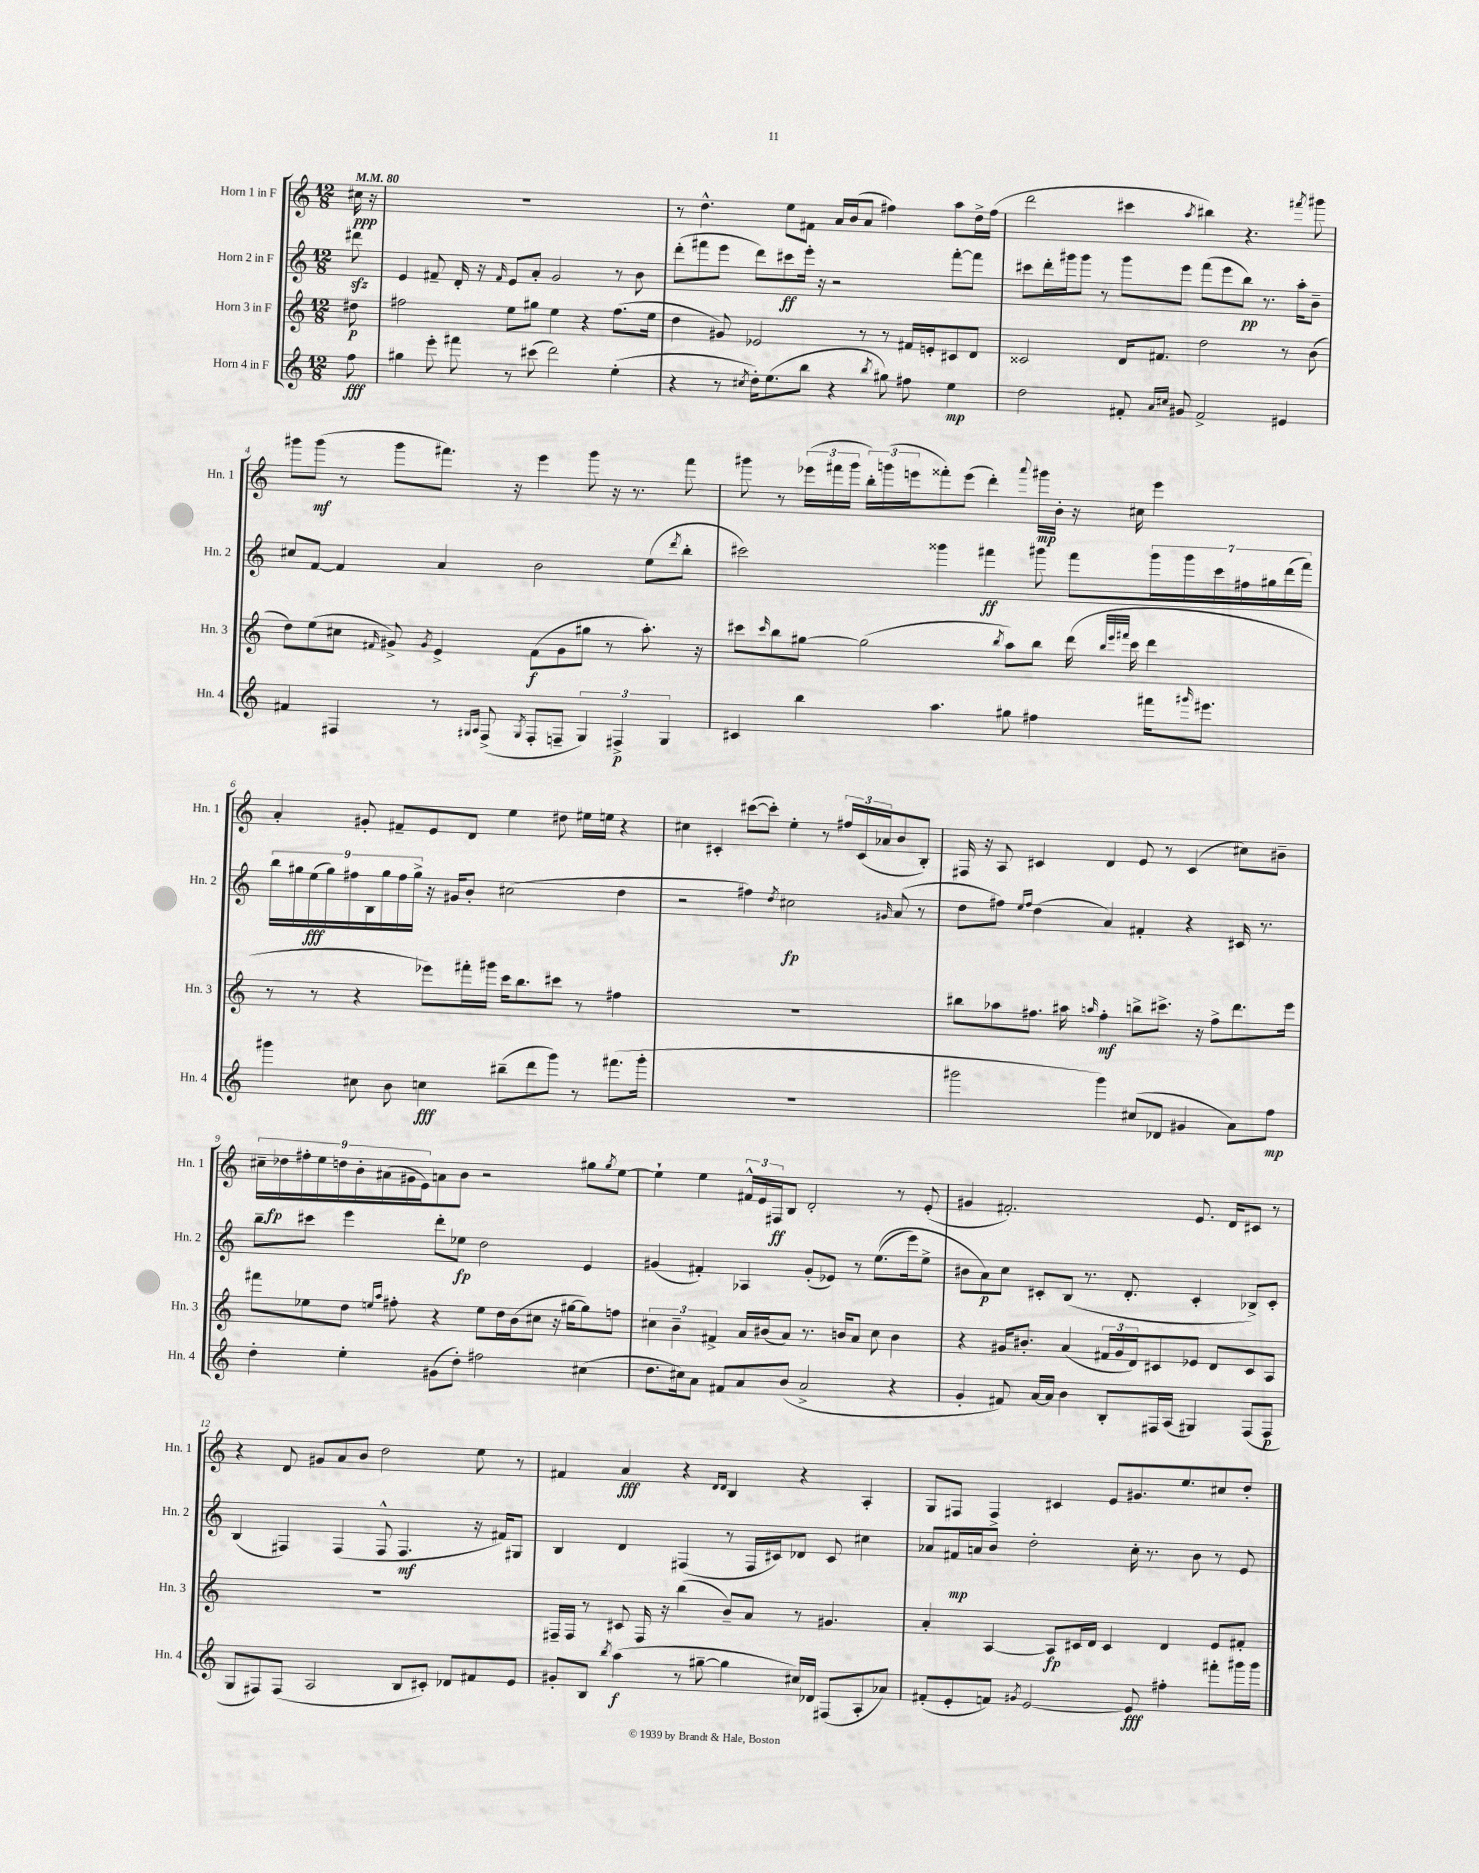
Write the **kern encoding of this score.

**kern	**dynam	**kern	**dynam	**kern	**dynam	**kern	**dynam
*part4	*part4	*part3	*part3	*part2	*part2	*part1	*part1
*staff4	*staff4	*staff3	*staff3	*staff2	*staff2	*staff1	*staff1
*I"Horn 4 in F	*	*I"Horn 3 in F	*	*I"Horn 2 in F	*	*I"Horn 1 in F	*
*I'Hn. 4	*	*I'Hn. 3	*	*I'Hn. 2	*	*I'Hn. 1	*
*clefG2	*	*clefG2	*	*clefG2	*	*clefG2	*
*k[]	*	*k[]	*	*k[]	*	*k[]	*
*M12/8	*	*M12/8	*	*M12/8	*	*M12/8	*
*MM80	*	*MM80	*	*MM80	*	*MM80	*
=	=	=	=	=	=	=	=
8ff\	fff	8dd#X\	p	8ddd#Xzz\	.	16cc#X\	ppp
.	.	.	.	.	.	16r	.
=1	=1	=1	=1	=1	=1	=1	=1
4gg#X\	.	2ff#X\	.	4e/	.	1.r	.
8eee'\	.	.	.	8f#X~/	.	.	.
8fff#X\	.	.	.	16d'/	.	.	.
.	.	.	.	16r	.	.	.
.	.	.	.	16qqf#/	.	.	.
8r	.	8ee\L	.	8e/L	.	.	.
(8ccc#X\	.	8gg#X\J	.	8a'/J	.	.	.
2ddd\)	.	4ee\	.	2g/	.	.	.
.	.	4r	.	.	.	.	.
(4ee'\	.	(8.ff#\L	.	8r	.	.	.
.	.	.	.	8b\	.	.	.
.	.	16ee\Jk	.	.	.	.	.
=2	=2	=2	=2	=2	=2	=2	=2
4r	.	4dd\	.	(8ddd'\L	.	8r	.
.	.	.	.	8fff#X\	.	4.dd^^\	.
8r	.	8g#X/)	.	8eee\J	.	.	.
8qcc#X/	.	.	.	.	.	.	.
16dd'\KL)	.	2e-X/	.	8ddd\L)	.	.	.
(8.ee\	.	.	.	.	.	.	.
.	.	.	.	8ccc#X\	ff	8ee\L	.
8bb\J	.	.	.	16eee'\Jk	.	8f#X\J	.
.	.	.	.	16r	.	.	.
4r	.	.	.	2r	.	16a/LL	.
.	.	.	.	.	.	(16b/J	.
.	.	8r	.	.	.	8a/J	.
8qbb/	.	.	.	.	.	.	.
8gg#X\)	.	8r	.	.	.	4ff#X\)	.
8ff#X\	.	16f#X/LL	.	.	.	.	.
.	.	16en'/J	.	.	.	.	.
4ee\	mp	8c#X/	.	[8fff#'\L	.	8aa\L	.
.	.	8d/J	.	8fff#\J]	.	16dd^\L	.
.	.	.	.	.	.	(16ff#\JJ	.
=3	=3	=3	=3	=3	=3	=3	=3
2dd\	.	2c##X/	.	8ccc#X\L	.	2ddd\	.
.	.	.	.	16ddd'\L	.	.	.
.	.	.	.	16ggg#X\J	.	.	.
.	.	.	.	8ggg#\J	.	.	.
.	.	.	.	8r	.	.	.
8f#X'/	.	16d/KL	.	8ggg#\L	.	4ccc#X\	.
.	.	8.f#X/J	.	.	.	.	.
16qqa/LL	.	.	.	.	.	.	.
16qqcc#X/JJ	.	.	.	.	.	.	.
8g#X/	.	.	.	8eee\J	.	.	.
.	.	.	.	.	.	8qaa/	.
2f#^/	.	2dd\	.	(8fff\L	.	4bb#X\)	.
.	.	.	.	8eee\	.	.	.
.	.	.	.	8bb\J)	pp	4.r	.
.	.	.	.	8.r	.	.	.
4e#X/	.	8r	.	.	.	.	.
.	.	.	.	16aa'\KL	.	.	.
.	.	.	.	.	.	8qfff#X/	.
.	.	(8b\	.	8b~\J	.	8ggg#X\	.
!!LO:LB:g=z
=4	=4	=4	=4	=4	=4	=4	=4
4f#X/	.	8dd\L)	.	8cc#X/L	.	8ggg#X\L	.
.	.	(8ee\	.	[8f/J	.	(8ggg#\J	mf
4F#X/	.	8cc#X\J	.	4f/]	.	8r	.
.	.	16qqf#X/	.	.	.	.	.
.	.	8g#X^/)	.	.	.	8ggg#\L	.
.	.	8qg#/	.	.	.	.	.
8r	.	4e^/	.	4a/	.	8.fff#X\J)	.
16qqG#X/LL	.	.	.	.	.	.	.
16qqA/JJ	.	.	.	.	.	.	.
(8F#^/	.	.	.	.	.	.	.
.	.	.	.	.	.	16r	.
8qG#/	.	.	.	.	.	.	.
8F#'/L	.	(8f#\L	f	2b\	.	4eee\	.
8Fn~/J	.	8g#\	.	.	.	.	.
6G#/)	.	8gg#X\J	.	.	.	8ggg#\	.
.	.	8r	.	.	.	16r	.
6F#X^/	p	.	.	.	.	.	.
.	.	.	.	.	.	8.r	.
.	.	8.aa'\)	.	(8ee\L	.	.	.
6G#/	.	.	.	.	.	.	.
.	.	.	.	8qddd/	.	.	.
.	.	.	.	8bb'\J	.	8fff#\	.
.	.	16r	.	.	.	.	.
=5	=5	=5	=5	=5	=5	=5	=5
4c#X/	.	8ccc#X\L	.	2ccc#X\)	.	8ggg#X\	.
.	.	16qqccc#/	.	.	.	.	.
.	.	8bb\	.	.	.	8r	.
4bb\	.	[8gg#X\J	.	.	.	(24eee-X\LL	.
.	.	.	.	.	.	24fff#X\	.
.	.	.	.	.	.	24ggg#\JJ	.
.	.	(2gg#\]	.	.	.	24bb'\LL)	.
.	.	.	.	.	.	(24gggn\	.
.	.	.	.	.	.	24eeen\J	.
4.aa\	.	.	.	4ggg##X\	.	8fff##X'\)	.
.	.	.	.	.	.	(8eee\J	.
.	.	.	.	4fff#X\	ff	4ddd'\)	.
.	.	8qbb/	.	.	.	.	.
8gg#X\	.	8aa\L)	.	.	.	.	.
.	.	.	.	.	.	8qqaaa/	.
4ff#X\	.	8bb\J	.	8ggg#X\	.	16ggg#X\LL	mp
.	.	.	.	.	.	16b'\JJ	.
.	.	(16ddd\	.	8fff#\L	.	16r	.
.	.	32qqbb/LLL	.	.	.	.	.
.	.	32qqeee/	.	.	.	.	.
.	.	32qqfff#X/JJJ	.	.	.	.	.
.	.	16ccc#\	.	.	.	16cc#X\	.
16fff#X\KL	.	4ddd\	.	28ggg#\L	.	4eee\	.
.	.	.	.	28ggg#\	.	.	.
16qqggg#X/	.	.	.	.	.	.	.
8.eee#X\J	.	.	.	.	.	.	.
.	.	.	.	28ccc#\	.	.	.
.	.	.	.	28ff#X\	.	.	.
.	.	.	.	28gg#X\	.	.	.
.	.	.	.	(28ddd\	.	.	.
.	.	.	.	28fff#\JJ)	.	.	.
!!LO:LB:g=z
=6	=6	=6	=6	=6	=6	=6	=6
4ggg#X\	.	8r	.	18bb\LL	.	4a'/	.
.	.	.	.	18gg#X\	.	.	.
.	.	.	.	(18ee\	fff	.	.
.	.	8r	.	.	.	.	.
.	.	.	.	18gg#\)	.	.	.
.	.	.	.	18ff#X\	.	.	.
8cc#X\	.	4r	.	.	.	8g#X'/	.
.	.	.	.	18B\	.	.	.
.	.	.	.	18gg#\	.	.	.
8b\	.	.	.	.	.	8f#X~/L	.
.	.	.	.	18ff#\	.	.	.
.	.	.	.	18gg#^\JJ	.	.	.
4ccn\	fff	8eee-X\L)	.	16r	.	8e/	.
.	.	.	.	16g#X/KL	.	.	.
.	.	16fff#X'\L	.	8b'/J	.	8d/J	.
.	.	16ggg#X\JJ	.	.	.	.	.
(8bb#X~\L	.	16ccc\KL	.	(2cc#X\	.	4ee\	.
.	.	8.bb\	.	.	.	.	.
8ddd\	.	.	.	.	.	.	.
8ggg#\J)	.	8ccc#X\J	.	.	.	8dd#X\	.
8r	.	8r	.	.	.	16ee#X\LL	.
.	.	.	.	.	.	16een\JJ	.
(8.fff#X\L	.	4ff#X\	.	4dd\	.	4r	.
16ggg#'\Jk	.	.	.	.	.	.	.
=7	=7	=7	=7	=7	=7	=7	=7
1.r	.	1.r	.	2r	.	4cc#X\	.
.	.	.	.	.	.	4c#X'/	.
.	.	.	.	4ff#X\)	.	([8ccc#X\L	.
.	.	.	.	.	.	8ccc#'\J])	.
.	.	.	.	8qdd/	.	.	.
.	.	.	.	2cc#X\	fp	4ee'\	.
.	.	.	.	.	.	8r	.
.	.	.	.	.	.	24ff#X/LL	.
.	.	.	.	.	.	(24c#/	.
.	.	.	.	.	.	24a-X/J	.
.	.	.	.	16qqg#X/	.	.	.
.	.	.	.	(8a/	.	8b/	.
.	.	.	.	8r	.	8B'/J)	.
=8	=8	=8	=8	=8	=8	=8	=8
2ggg#X\	.	8bb#X\L	.	8dd\L	.	16F#X/	.
.	.	.	.	.	.	16r	.
.	.	8aa-X\	.	8ff#X\J)	.	8A/	.
.	.	.	.	16qqee/LL	.	.	.
.	.	.	.	16qqff#/JJ	.	.	.
.	.	8.ff#X\J	.	(4dd\	.	4c#X/	.
.	.	16aa#X\	.	.	.	.	.
.	.	16qqaan/	.	.	.	.	.
4ggg#\)	.	4ff#'\	mf	4a/)	.	4d/	.
(8cc#X/L	.	8bbn^\L	.	4f#X'/	.	8e/	.
8d-X/J	.	8.ccc#X^\J	.	.	.	8r	.
4g#X/	.	.	.	4r	.	(4c#/	.
.	.	16r	.	.	.	.	.
.	.	8ff#^\L	.	.	.	.	.
8a\L)	.	8.ddd\	.	16c#X/	.	8cc#X\L)	.
.	.	.	.	8.r	.	.	.
8ff\J	mp	.	.	.	.	8b#X~\J	.
.	.	16eee\Jk	.	.	.	.	.
!!LO:LB:g=z
=9	=9	=9	=9	=9	=9	=9	=9
4dd'\	.	8fff#X\L	.	8bb~\L	.	18cc#X~\LL	.
.	.	.	.	.	.	18dd-X\	fp
.	.	.	.	.	.	18ff#X'\	.
.	.	8ee-X\	.	8ccc#X\J	.	.	.
.	.	.	.	.	.	18ee\	.
.	.	.	.	.	.	18ddn\	.
4ee'\	.	8dd\J	.	4eee\	.	.	.
.	.	.	.	.	.	18b'\	.
.	.	.	.	.	.	(18a#X\	.
.	.	16qqeen/LL	.	.	.	.	.
.	.	16qqaa/JJ	.	.	.	.	.
.	.	8ff#X'\	.	.	.	.	.
.	.	.	.	.	.	18g#X\	.
.	.	.	.	.	.	18e\J)	.
(8g#X\L	.	4r	.	8ddd'\L	.	8an\	.
8dd'\J)	.	.	.	8ee-X\J	fp	8b\J	.
2ff#X\	.	8ee\L	.	2dd\	.	2r	.
.	.	16dd\L	.	.	.	.	.
.	.	(16b\J	.	.	.	.	.
.	.	8cc#X\J	.	.	.	.	.
.	.	16r	.	.	.	.	.
.	.	[16gg#X\KL	.	.	.	.	.
(4cc#X\	.	8gg#\])	.	4e/	.	8gg#X\L	.
.	.	.	.	.	.	8qgg#/	.
.	.	8ffn\J	.	.	.	[8ee\J	.
=10	=10	=10	=10	=10	=10	=10	=10
8.dd\L	.	6cc#X\	.	(4g#X/	.	4ee`\]	.
.	.	6b~\	.	.	.	.	.
16cc#X\k)	.	.	.	.	.	.	.
8a\J	.	.	.	4f#X'/)	.	4ee\	.
.	.	6f#X^/	.	.	.	.	.
8f#X/L	.	.	.	.	.	.	.
8a/	.	16a/LL	.	4A-X/	.	24f#X^^/LL	.
.	.	.	.	.	.	24e/	.
.	.	(16b#X/J	.	.	.	.	.
.	.	.	.	.	.	24F#X/J	ff
(8b/J	.	8a/J)	.	.	.	8B/J	.
2a^/	.	8.r	.	(8g#'/L	.	2d'/	.
.	.	.	.	8e-X/J)	.	.	.
.	.	16bn/KL	.	.	.	.	.
.	.	8a/J	.	8r	.	.	.
.	.	8cc#\	.	((8.ee\L	.	.	.
4r	.	4b\	.	.	.	8r	.
.	.	.	.	16eee\k)	.	.	.
.	.	.	.	8ee^\J	.	(8e'/	.
=11	=11	=11	=11	=11	=11	=11	=11
4g'/	.	4r	.	8b#X\L	.	4g#X/	.
.	.	.	.	8a\)	p	.	.
8f#X/)	.	16g#X/KL	.	8cc\J	.	2.f#X'/)	.
.	.	8.b#X'/J	.	.	.	.	.
[16a/LL	.	.	.	8c#X'/L	.	.	.
16a/JJ]	.	.	.	.	.	.	.
4b\	.	(4a/	.	(8B/J	.	.	.
.	.	.	.	8.r	.	.	.
8B'/L	.	24f#X/LL	.	.	.	.	.
.	.	24g#/	.	.	.	.	.
.	.	.	.	8.d'/	.	.	.
.	.	24d/J)	.	.	.	.	.
16F#X/L	.	8c#X/	.	.	.	.	.
(16A/JJ	.	.	.	.	.	.	.
4G#X/)	.	8e-X/J	.	4c#'/	.	8.e/	.
.	.	8d/L	.	.	.	.	.
.	.	.	.	.	.	16d/KL	.
(8F#/L	.	8c#/	.	8B-X^/L)	.	8c#X/J	.
8F#/J	p	8A/J	.	8c#'/J	.	8r	.
!!LO:LB:g=z
=12	=12	=12	=12	=12	=12	=12	=12
8G/L	.	1.r	.	(4B/	.	4r	.
8F#X/)	.	.	.	.	.	.	.
(8F#/J	.	.	.	4F#X/)	.	8d/	.
2A/	.	.	.	.	.	8g#X/L	.
.	.	.	.	(4F#/	.	8a/	.
.	.	.	.	.	.	8b/J	.
.	.	.	.	8F#^^/	.	2dd\	.
8B/L	.	.	.	4.F#/	mf	.	.
8c#X'/J)	.	.	.	.	.	.	.
8d-X/L	.	.	.	.	.	.	.
8f#X/	.	.	.	16r	.	8ee\	.
.	.	.	.	16f#X/KL)	.	.	.
8e/J	.	.	.	8G#X/J	.	8r	.
=13	=13	=13	=13	=13	=13	=13	=13
8g#X'/L	.	16F#X~/LL	.	4B/	.	4f#X/	.
.	.	16F#/JJ	.	.	.	.	.
8B/J	.	8r	.	.	.	.	.
8qbb/	.	.	.	.	.	.	.
(4aa\	f	8c#X/	.	4d/	.	4a/	fff
.	.	16F#/	.	.	.	.	.
.	.	16r	.	.	.	.	.
8r	.	(4bb\	.	(4F#X/	.	4r	.
[8gg#X~\	.	.	.	.	.	.	.
.	.	.	.	.	.	16qqd/LL	.
.	.	.	.	.	.	16qqd/JJ	.
4gg#\]	.	8b~/L)	.	8r	.	4B/	.
.	.	8a/J	.	16F#/LL	.	.	.
.	.	.	.	16c#X/J)	.	.	.
16cc#X/LL)	.	8r	.	8d-X/J	.	4r	.
16d-X/JJ	.	.	.	.	.	.	.
(8F#X/L	.	4.g#X/	.	8c#/	.	.	.
8A'/	.	.	.	4cc#X\	.	4A'/	.
8a-X/J)	.	.	.	.	.	.	.
=14	=14	=14	=14	=14	=14	=14	=14
(8f#X'/L	.	4a'/	.	8a-X/L	.	8G/L	.
8e'/	.	.	.	16f#X/L	mp	8F#X/J	.
.	.	.	.	16an/J	.	.	.
8fn/J)	.	[4A/	.	8b/J	.	4F#^/	.
8qg#X/	.	.	.	.	.	.	.
[2e/	.	.	.	2dd'\	.	.	.
.	.	8A/L]	fp	.	.	4c#X/	.
.	.	16c#X/L	.	.	.	.	.
.	.	16d/JJ	.	.	.	.	.
.	.	4c#/	.	.	.	8e/L	.
8e/]	fff	.	.	16cc'\	.	8.g#X/	.
.	.	.	.	8.r	.	.	.
4ff#X'\	.	4d/	.	.	.	.	.
.	.	.	.	.	.	8.ee/	.
.	.	.	.	8b\	.	.	.
8fff#X'\L	.	8e/L	.	8r	.	8cc#X/	.
16ggg#X\L	.	8f#X'/J	.	8e/	.	8dd'/J	.
16ggg#\JJ	.	.	.	.	.	.	.
==	==	==	==	==	==	==	==
*-	*-	*-	*-	*-	*-	*-	*-
